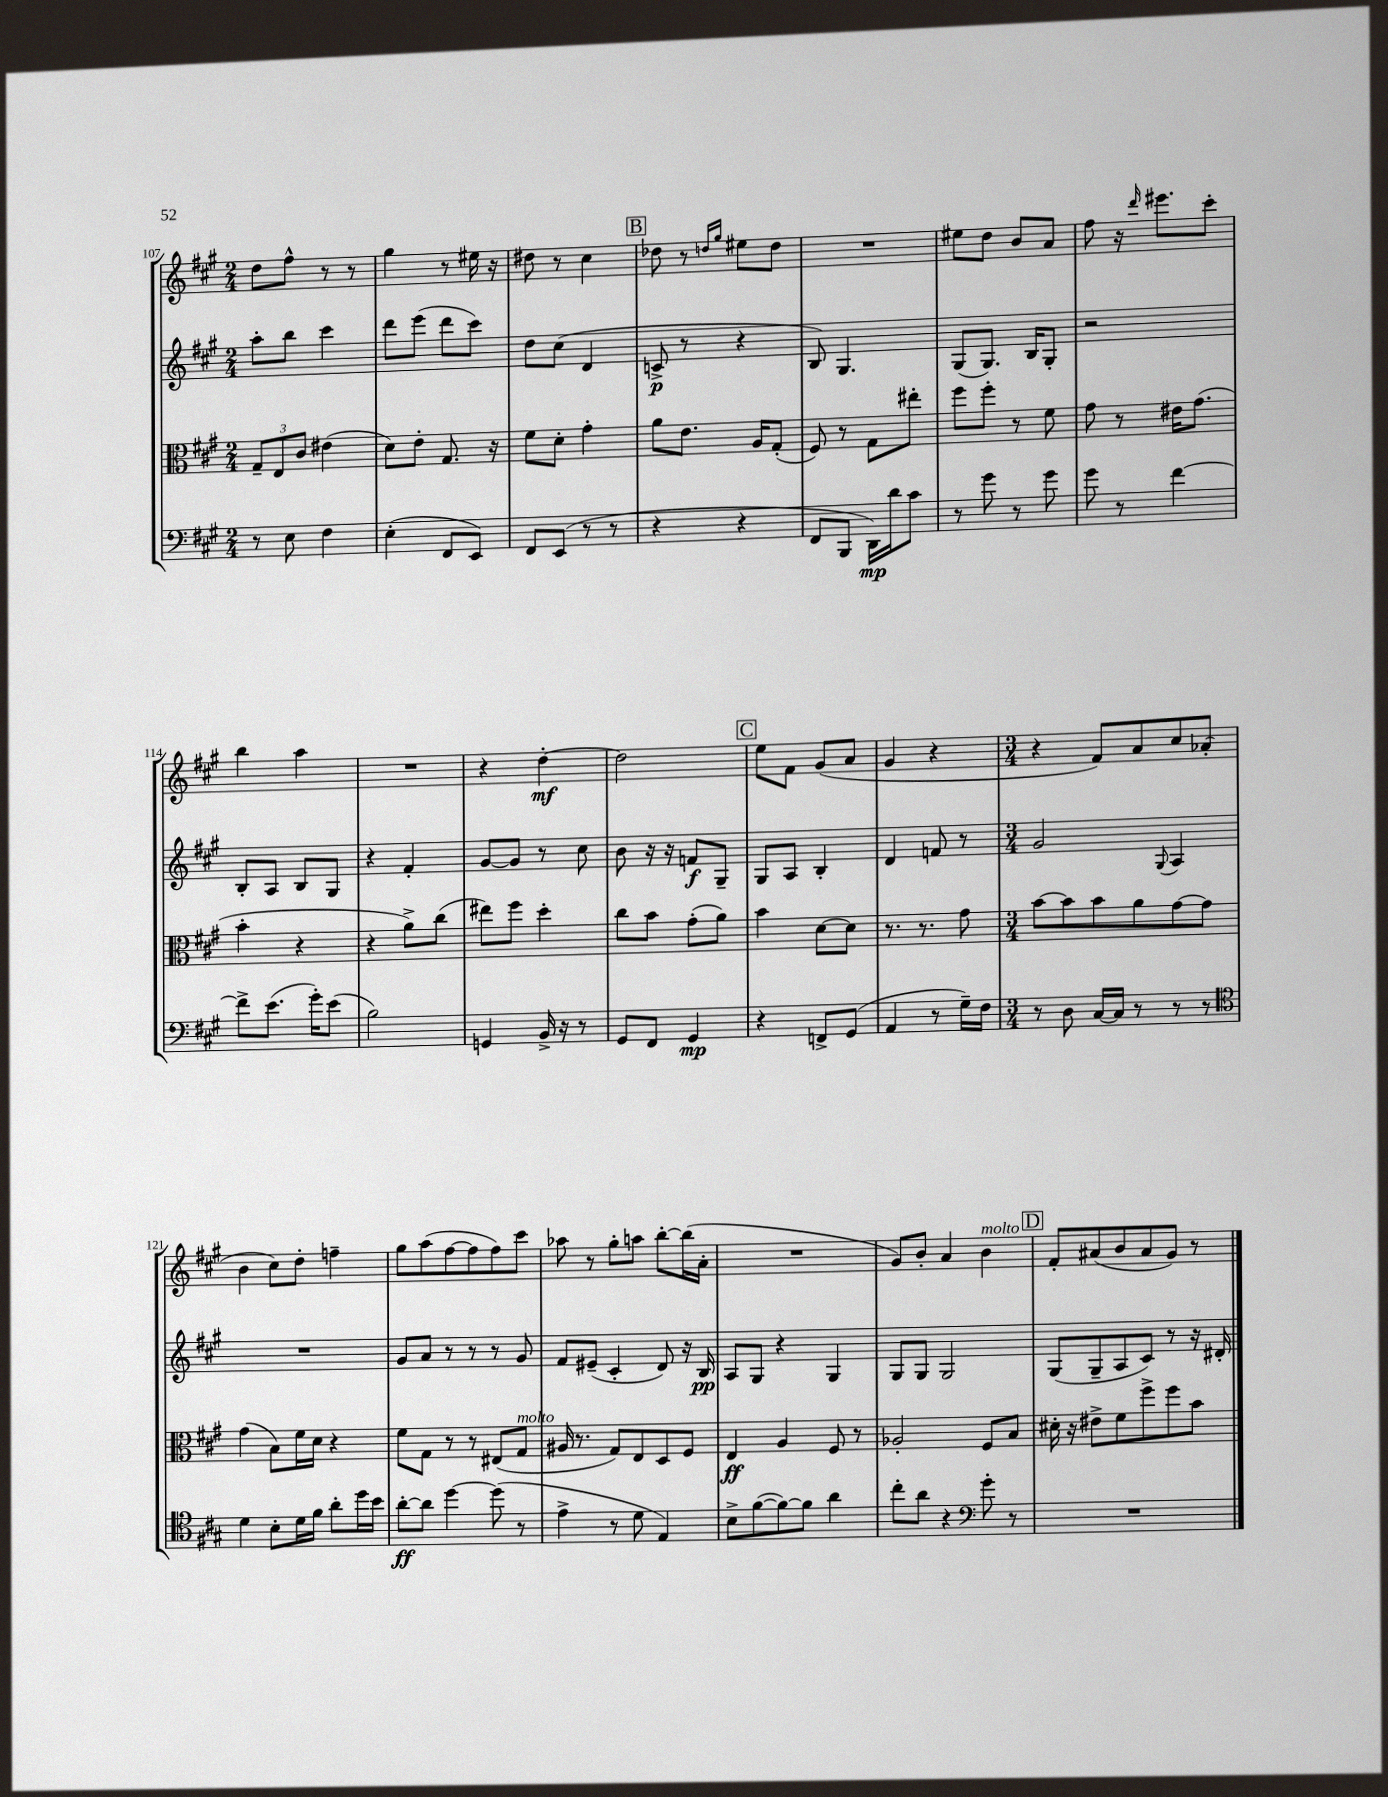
<<
\new StaffGroup <<
\new Staff = "s0" {
    \clef treble \key a \major \numericTimeSignature \time 2/4
    d''8 fis''8-^ r8 r8 |
    gis''4 r8 eis''16 r16 |
    dis''8 r8 cis''4 |
    \mark \markup { \box "B" } des''8 r8 \grace { d''16 gis''16 } eis''8 d''8 |
    R2 |
    eis''8 d''8 b'8 a'8 |
    fis''8 r16 \grace { d'''16 } eis'''8. cis'''8-. |
    b''4 a''4 |
    R2 |
    r4 d''4~-.\mf |
    d''2 |
    \mark \markup { \box "C" } e''8 fis'8 gis'8( a'8 |
    gis'4 r4 |
    \numericTimeSignature \time 3/4 r4 fis'8) a'8 cis''8 aes'8-.( |
    b'4 cis''8) d''8-. f''4-- |
    gis''8 a''8( fis''8~ fis''8 fis''8) cis'''8 |
    aes''8 r8 gis''8-. a''8 b''8~-. b''16( a'16-. |
    R2. |
    gis'8) b'8-. a'4 b'4^\markup { \italic "molto" } |
    \mark \markup { \box "D" } fis'8-. ais'8( b'8 ais'8 gis'8) r8 \bar "|." |
}
\new Staff = "s1" {
    \clef treble \key a \major \numericTimeSignature \time 2/4
    a''8-. b''8 cis'''4 |
    d'''8 e'''8( d'''8 cis'''8) |
    d''8 cis''8( d'4 |
    \mark \markup { \box "B" } c'8->\p r8 r4 |
    b8) gis4. |
    gis8( gis8.) b16 gis8-. |
    r2 |
    b8-. a8 b8 gis8 |
    r4 fis'4-. |
    gis'8~ gis'8 r8 cis''8 |
    b'8 r16 r16 f'8\f gis8-- |
    \mark \markup { \box "C" } gis8 a8 b4-. |
    d'4 f'8 r8 |
    \numericTimeSignature \time 3/4 gis'2 \appoggiatura { gis8 } a4 |
    R2. |
    gis'8 a'8 r8 r8 r8 gis'8 |
    fis'8 eis'8--( cis'4-. d'8) r16 b16\pp |
    a8 gis8 r4 gis4 |
    gis8 gis8 gis2 |
    \mark \markup { \box "D" } gis8( gis8-- a8 cis'8) r8 r16 dis'16-. \bar "|." |
}
\new Staff = "s2" {
    \clef alto \key a \major \numericTimeSignature \time 2/4
    \tuplet 3/2 { gis8-- e8 cis'8 } eis'4( |
    d'8) e'8-. gis8. r16 |
    fis'8 d'8-. gis'4-. |
    \mark \markup { \box "B" } a'8 e'8. a16 gis8-.( |
    fis8) r8 gis8 eis''8-. |
    fis''8 fis''8-. r8 fis'8 |
    gis'8 r8 eis'16 gis'8.( |
    b'4-. r4 |
    r4 a'8->) cis''8( |
    eis''8) fis''8 d''4-. |
    cis''8 b'8 gis'8-.( a'8) |
    \mark \markup { \box "C" } b'4 d'8~ d'8 |
    r8. r8. gis'8 |
    \numericTimeSignature \time 3/4 b'8~ b'8 b'8 a'8 gis'8~ gis'8 |
    gis'4( b8) fis'16 d'16 r4 |
    fis'8 gis8 r8 r8 eis8( gis8^\markup { \italic "molto" } |
    ais16 r8. gis8) e8 d8 fis8 |
    e4\ff a4 fis8 r8 |
    aes2-. fis8 b8 |
    \mark \markup { \box "D" } dis'16-. r16 eis'8-> fis'8 fis''8-> fis''8 b'8 \bar "|." |
}
\new Staff = "s3" {
    \clef bass \key a \major \numericTimeSignature \time 2/4
    r8 e8 fis4 |
    e4-.( fis,8 e,8) |
    fis,8 e,8( r8 r8 |
    \mark \markup { \box "B" } r4 r4 |
    fis,8 b,,8 d,16\mp) d'16 cis'8 |
    r8 gis'8 r8 gis'8 |
    gis'8 r8 fis'4~ |
    fis'8-> e'8.( gis'16-.) e'8( |
    b2) |
    g,4 b,16-> r16 r8 |
    gis,8 fis,8 gis,4\mp |
    \mark \markup { \box "C" } r4 f,8-> gis,8( |
    a,4 r8 gis16--) fis16 |
    \numericTimeSignature \time 3/4 r8 d8 cis16~ cis16 r8 r8 r8 |
    \clef tenor d'4 b8-. d'16 fis'16 a'8-. d''16 b'16 |
    a'8~-.\ff a'8 d''4~ d''8( r8 |
    e'4-> r8 d'8 e4) |
    b8-> fis'8~( fis'8~) fis'8 a'4 |
    cis''8-. a'8 r4 \clef bass gis'8-. r8 |
    \mark \markup { \box "D" } R2. \bar "|." |
}
>>
>>
\layout { \context { \Score currentBarNumber = #107 } }
